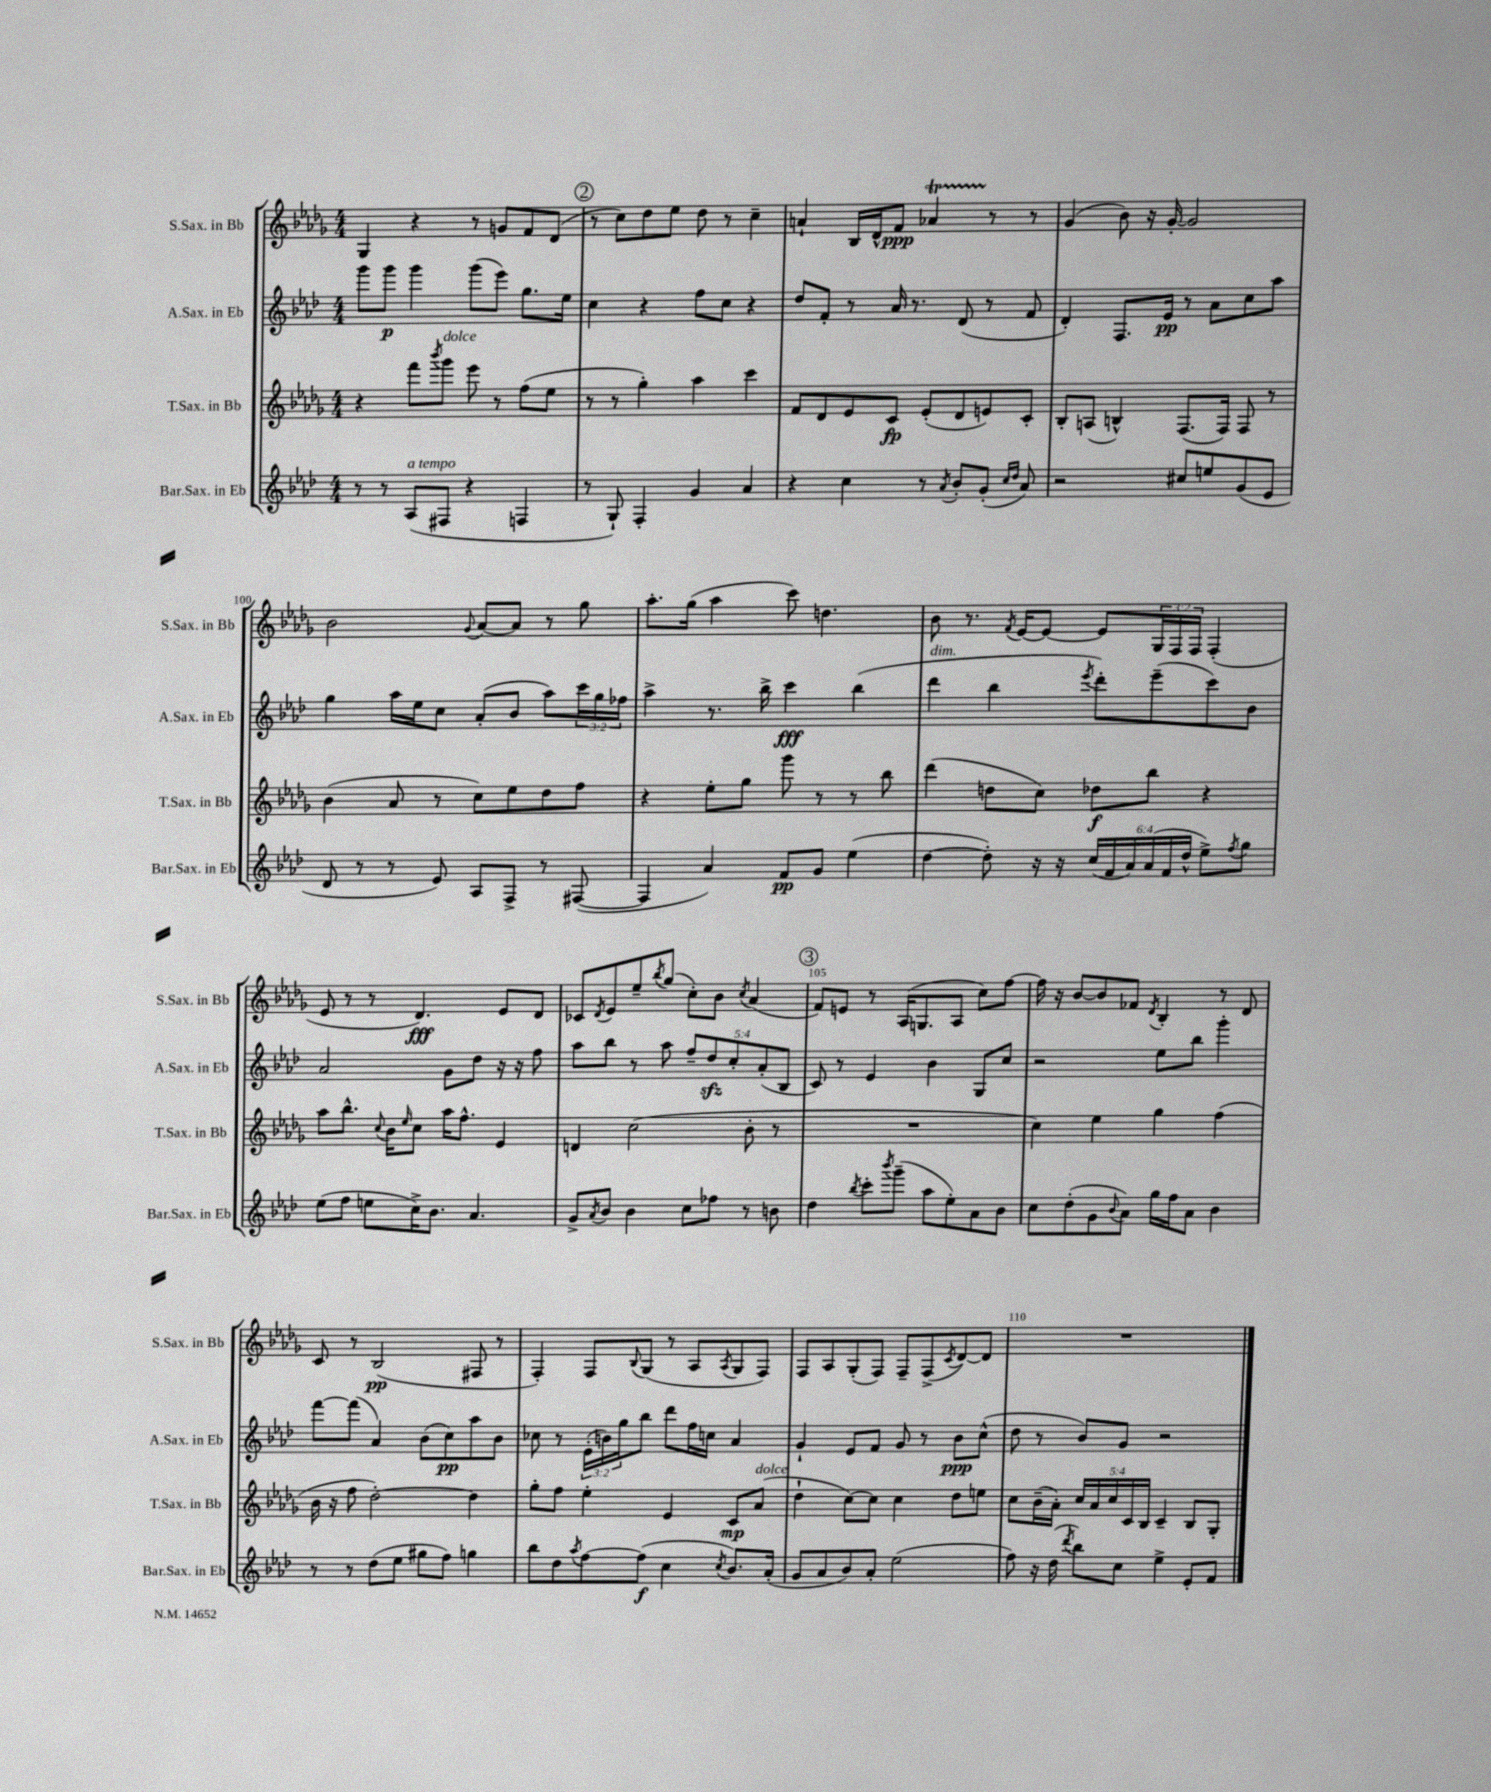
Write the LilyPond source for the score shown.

<<
\new StaffGroup <<
\new Staff = "s0" \with { instrumentName = "S.Sax. in Bb" shortInstrumentName = "S.Sax. in Bb" } {
    \clef treble \key des \major \numericTimeSignature \time 4/4 \override Staff.TupletNumber.text = #tuplet-number::calc-fraction-text
    ges4 r4 r8 g'8 f'8 des'8( |
    \mark \markup { \circle "2" } r8 c''8) des''8 ees''8 des''8 r8 c''4-- |
    a'4-! bes16 des'16-^ f'8\ppp aes'4\startTrillSpan r8\stopTrillSpan r8 |
    ges'4( bes'8) r16 ges'16~-. ges'2 |
    bes'2 \appoggiatura { ges'8 } aes'8~ aes'8 r8 ges''8 |
    aes''8.-. ges''16( aes''4 c'''8) d''4. |
    bes'8 r8. \acciaccatura { f'8 } ees'16~ ees'8~ ees'8 \tuplet 3/2 { ges16 f16 f16 } f4-.( |
    ees'8 r8 r8 des'4.\fff) ees'8 des'8 |
    ces'8 \acciaccatura { des'8 } ees'8 ees''8-- \acciaccatura { bes''8 } ges''8( c''8-.) bes'8 \acciaccatura { c''8 } aes'4( |
    \mark \markup { \circle "3" } f'8) e'8 r8 aes16( g8. aes8 c''8) f''8~ |
    f''16 r16 bes'8~ bes'8 fes'8 \acciaccatura { des'8 } bes4-. r8 des'8 |
    c'8 r8 bes2\pp( fis8 r8 |
    f4-.) f8 \appoggiatura { bes8 } ges8( r8 aes8 \acciaccatura { aes8 } ges8 f8) |
    f8 aes8 ges8-.( f8) f8-- f8->( \acciaccatura { c'8 } des'8~) des'8 |
    R1 \bar "|." |
}
\new Staff = "s1" \with { instrumentName = "A.Sax. in Eb" shortInstrumentName = "A.Sax. in Eb" } {
    \clef treble \key aes \major \numericTimeSignature \time 4/4 \override Staff.TupletNumber.text = #tuplet-number::calc-fraction-text
    g'''8 g'''8\p g'''4 g'''8( ees'''8) g''8. ees''16 |
    \mark \markup { \circle "2" } c''4 r4 f''8 c''8 r4 |
    des''8 f'8-. r8 aes'16 r8. des'8( r8 f'8 |
    des'4-.) f8. ees'16\pp r8 aes'8 c''8 aes''8 |
    g''4 aes''16 ees''16 c''8 aes'8-.( bes'8 aes''8) \tuplet 3/2 { c'''16 g''16 fes''16 } |
    aes''4-> r8. bes''16-> c'''4\fff bes''4( |
    des'''4^\markup { \italic "dim." } bes''4 \acciaccatura { ees'''8 } des'''8-.) ees'''8--( c'''8) bes'8 |
    aes'2 g'8 des''8 r16 r16 f''8 |
    aes''8 bes''8 r8 aes''8 \tuplet 5/4 { f''8-- des''8\sfz c''8-. aes'8-.( bes8 } |
    \mark \markup { \circle "3" } c'8) r8 ees'4 bes'4 g8 c''8 |
    r2 ees''8 bes''8 g'''4-. |
    f'''8~ f'''8( aes'4) bes'8( c''8\pp) aes''8 bes'8 |
    ces''8 r8 \tuplet 3/2 { ees'16-.( b'16) g''16 } bes''8 des'''8 f''16 c''16 aes'4 |
    g'4-! ees'8 f'8 g'8 r8 bes'8\ppp c''8-^( |
    des''8 r8 bes'8) g'8 r2 \bar "|." |
}
\new Staff = "s2" \with { instrumentName = "T.Sax. in Bb" shortInstrumentName = "T.Sax. in Bb" } {
    \clef treble \key des \major \numericTimeSignature \time 4/4 \override Staff.TupletNumber.text = #tuplet-number::calc-fraction-text
    r4 f'''8 \acciaccatura { bes'''8 } ges'''8^\markup { \italic "dolce" } ees'''8 r8 f''8( ees''8 |
    \mark \markup { \circle "2" } r8 r8 ges''4-.) aes''4 c'''4 |
    f'8 des'8 ees'8 c'8\fp ees'8-.( des'8 e'8) c'8-. |
    bes8-. a8( b4-^) f8.( f16) f8 r8 |
    bes'4( aes'8 r8 c''8) ees''8 des''8 f''8 |
    r4 ees''8-. ges''8 ges'''8 r8 r8 bes''8 |
    des'''4( d''8 c''8) des''8\f bes''8 r4 |
    aes''8 bes''8.-^ \appoggiatura { c''8 } bes'16 \grace { ees''16 } c''8 aes''16 f''8.-^ ees'4 |
    d'4 c''2( bes'8-. r8 |
    \mark \markup { \circle "3" } R1 |
    c''4) ees''4 ges''4 f''4( |
    bes'16 r16 f''8 des''2~-.) des''4 |
    ges''8-. f''8 ees''4-. ees'4 c'8\mp aes'8^\markup { \italic "dolce" }( |
    des''4-! c''8~) c''8 c''4 des''8 e''8 |
    c''8 bes'16--( aes'16-.) \tuplet 5/4 { c''16 aes'16 c''16 c'16 bes16 } c'4-- bes8 ges8-. \bar "|." |
}
\new Staff = "s3" \with { instrumentName = "Bar.Sax. in Eb" shortInstrumentName = "Bar.Sax. in Eb" } {
    \clef treble \key aes \major \numericTimeSignature \time 4/4 \override Staff.TupletNumber.text = #tuplet-number::calc-fraction-text
    r8 r8 aes8^\markup { \italic "a tempo" }( fis8 r4 f4 |
    \mark \markup { \circle "2" } r8 g8-!) f4-. g'4 aes'4 |
    r4 c''4 r8 \acciaccatura { aes'8 } bes'8-. g'8-.( \grace { c''16 des''16 } aes'8) |
    r2 cis''8 e''8 g'8( ees'8 |
    des'8 r8 r8 ees'8) aes8 f8-> r8 fis8~( |
    fis4 aes'4) f'8\pp g'8 ees''4( |
    des''4~ des''8-.) r16 r16 \tuplet 6/4 { c''16( f'16 aes'16) aes'16( f'16 des''16-^ } ees''8->) \acciaccatura { f''8 } g''8 |
    ees''8( f''8 e''8 c''16->) bes'8. aes'4. |
    g'8-> \acciaccatura { aes'8 } bes'8 bes'4 c''8 fes''8 r8 b'8 |
    \mark \markup { \circle "3" } des''4 \acciaccatura { bes''8 } c'''8-. \acciaccatura { bes'''8 } g'''8--( aes''8 ees''8-.) aes'8 bes'8 |
    c''8 des''8-.( g'8 \appoggiatura { bes'8 } aes'8) g''16 f''16 aes'8 bes'4 |
    r8 r8 des''8( ees''8 gis''8 f''8) g''4 |
    bes''8 des''8 \acciaccatura { aes''8 } f''8~ f''8\f( c''4 \acciaccatura { c''8 } bes'8.) aes'16-.( |
    g'8 aes'8 bes'8) aes'8-. ees''2( |
    f''8) r16 des''16( \acciaccatura { des'''8 } bes''8) c''8 ees''4-> ees'8-. f'8 \bar "|." |
}
>>
>>
\layout { \context { \Score currentBarNumber = #96 \override BarNumber.break-visibility = ##(#f #t #t) barNumberVisibility = #(every-nth-bar-number-visible 5) } }
